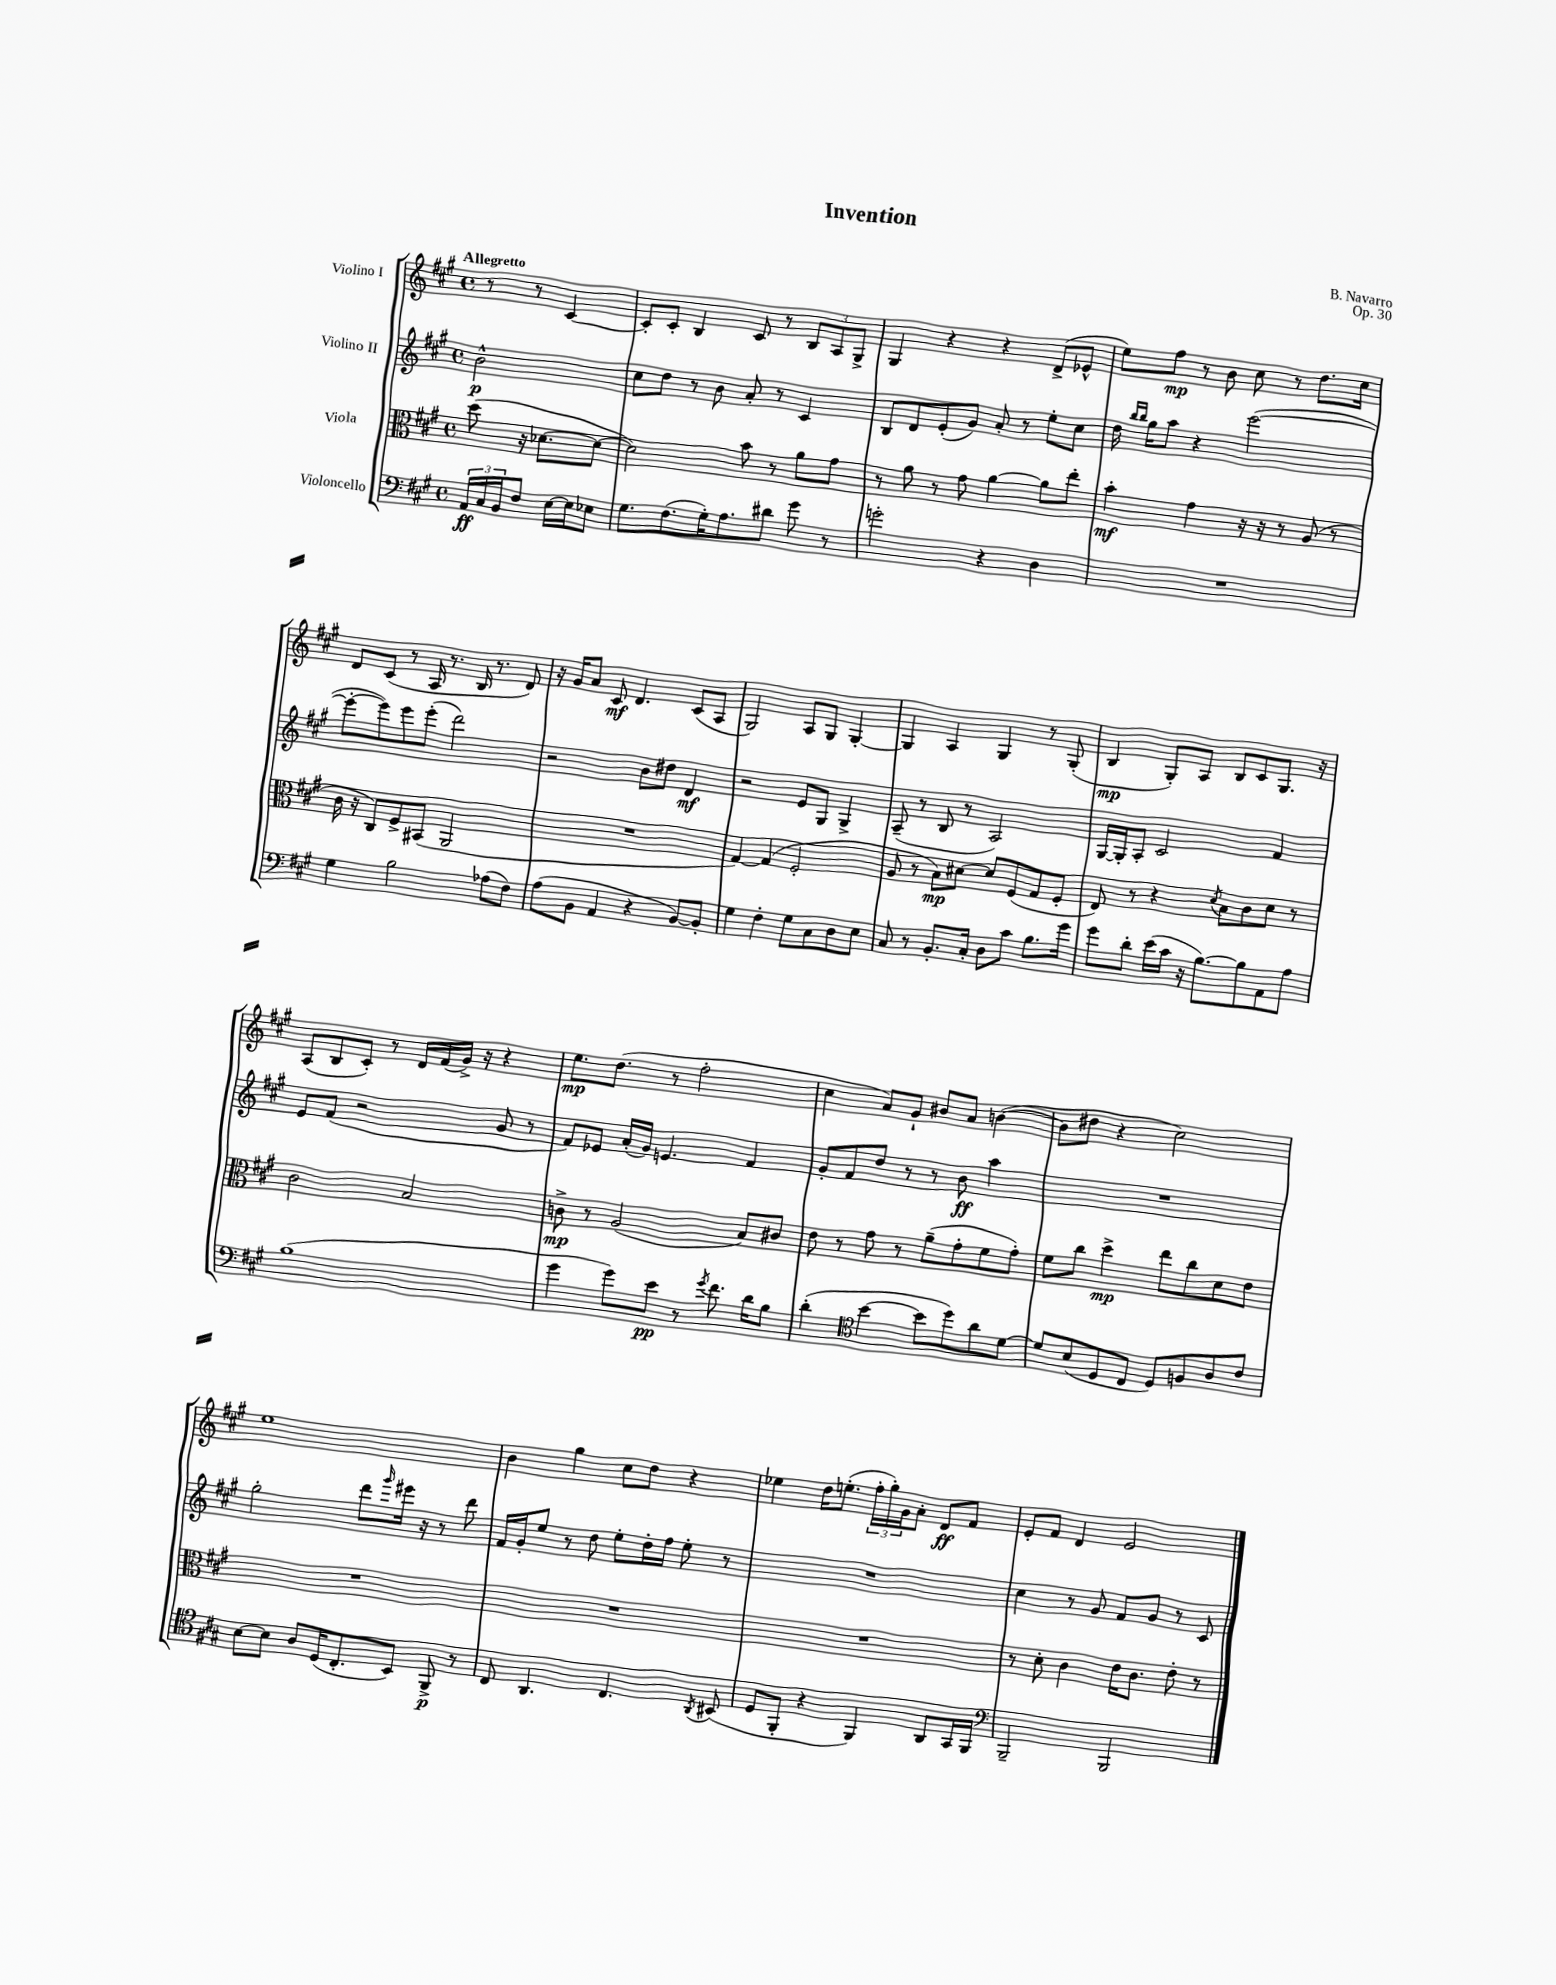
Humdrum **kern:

**kern	**dynam	**kern	**dynam	**kern	**dynam	**kern	**dynam
*part4	*part4	*part3	*part3	*part2	*part2	*part1	*part1
*staff4	*staff4	*staff3	*staff3	*staff2	*staff2	*staff1	*staff1
*I"Violoncello	*	*I"Viola	*	*I"Violino II	*	*I"Violino I	*
*clefF4	*	*clefC3	*	*clefG2	*	*clefG2	*
*k[f#c#g#]	*	*k[f#c#g#]	*	*k[f#c#g#]	*	*k[f#c#g#]	*
*M4/4	*	*M4/4	*	*M4/4	*	*M4/4	*
*met(c)	*	*met(c)	*	*met(c)	*	*met(c)	*
=	=	=	=	=	=	=	=
!	!	!	!	!	!	!LO:TX:a:B:t=Allegretto	!
24AA/LL	ff	(8dd\	.	2b^^\	p	8r	.
24C#/	.	.	.	.	.	.	.
24BB/J	.	.	.	.	.	.	.
8F#/J	.	16r	.	.	.	8r	.
.	.	[8.d-X\L	.	.	.	.	.
[16E\LL	.	.	.	.	.	[4c#/	.
16E\J]	.	.	.	.	.	.	.
8E-X\J	.	8d-\J_	.	.	.	.	.
=1	=1	=1	=1	=1	=1	=1	=1
8.G#\L	.	2d-\])	.	8cc#\L	.	8c#'/L]	.
.	.	.	.	8dd\J	.	8c#'/J	.
(8.F#\	.	.	.	.	.	.	.
.	.	.	.	8r	.	4B/	.
16G#'\K)	.	.	.	8b\	.	.	.
8.A\	.	.	.	.	.	.	.
.	.	8b\	.	8a'/	.	8c#/	.
8d#X\J	.	8r	.	8r	.	8r	.
8g#\	.	8a\L	.	4c#/	.	12B/L	.
.	.	.	.	.	.	12A/	.
8r	.	8g#\J	.	.	.	.	.
.	.	.	.	.	.	12G#^/J	.
=2	=2	=2	=2	=2	=2	=2	=2
2gn'\	.	8r	.	8B/L	.	4G#/	.
.	.	8a\	.	8d/	.	.	.
.	.	8r	.	(8e'/	.	4r	.
.	.	8g#\	.	8g#/J)	.	.	.
4r	.	[4a\	.	8a'/	.	4r	.
.	.	.	.	8r	.	.	.
4D\	.	8a\L]	.	8ee'\L	.	(8d^/L	.
.	.	8ee'\J	.	8cc#\J	.	8e-X^^/J	.
=3	=3	=3	=3	=3	=3	=3	=3
1r	.	4b'\	mf	16dd\	.	8ee\L)	.
.	.	.	.	16qqbb/LL	.	.	.
.	.	.	.	16qqbb/JJ	.	.	.
.	.	.	.	16gg#\KL	.	.	.
.	.	.	.	8aa\J	.	8ff#\J	mp
.	.	4g#\	.	4r	.	8r	.
.	.	.	.	.	.	8b\	.
.	.	16r	.	([2eee\	.	8cc#\	.
.	.	16r	.	.	.	.	.
.	.	8r	.	.	.	8r	.
.	.	(8A/	.	.	.	8.dd\L	.
.	.	8r	.	.	.	.	.
.	.	.	.	.	.	16cc#\Jk	.
!!LO:LB:g=z
=4	=4	=4	=4	=4	=4	=4	=4
4G#\	.	16c#\	.	8eee'\L_	.	8d/L	.
.	.	16r	.	.	.	.	.
.	.	8C#/L)	.	8eee\])	.	(8c#/J	.
2B\	.	8F#^/	.	8eee\	.	8r	.
.	.	(8BB#X/J	.	(8eee'\J	.	16A/	.
.	.	.	.	.	.	8.r	.
.	.	2AA/	.	2ddd\)	.	.	.
.	.	.	.	.	.	16B/	.
.	.	.	.	.	.	8.r	.
(8A-X\L	.	.	.	.	.	.	.
8F#\J)	.	.	.	.	.	8d/)	.
=5	=5	=5	=5	=5	=5	=5	=5
(8A\L	.	1r	.	2r	.	16r	.
.	.	.	.	.	.	16g#/KL	.
8BB\J	.	.	.	.	.	8a/J	.
4AA/	.	.	.	.	.	8c#/	mf
.	.	.	.	.	.	4.d/	.
4r	.	.	.	8b\L	.	.	.
.	.	.	.	8dd#X\J	.	.	.
[8BB/L)	.	.	.	4d/	mf	(8c#/L	.
8BB'/J]	.	.	.	.	.	8A/J	.
=6	=6	=6	=6	=6	=6	=6	=6
4G#\	.	[4G#/)	.	2r	.	2G#/)	.
4F#'\	.	(4G#/]	.	.	.	.	.
8G#\L	.	2F#'/	.	8e/L	.	8A/L	.
8C#\	.	.	.	8G#/J	.	8G#/J	.
8D\	.	.	.	4G#^/	.	[4G#'/	.
8E\J	.	.	.	.	.	.	.
=7	=7	=7	=7	=7	=7	=7	=7
8C#/	.	8A/	.	(8A~/	.	4G#/]	.
8r	.	8r	.	8r	.	.	.
8.BB'/L	.	8B\L)	mp	8B/	.	4A/	.
.	.	[8d#X\J	.	8r	.	.	.
16C#'/Jk	.	.	.	.	.	.	.
8D\L	.	8d#/L]	.	2A/)	.	4G#/	.
8c#\J	.	(8F#/	.	.	.	.	.
8.B\L	.	8G#/	.	.	.	8r	.
.	.	8F#'/J	.	.	.	(8G#'/	.
16g#\Jk	.	.	.	.	.	.	.
=8	=8	=8	=8	=8	=8	=8	=8
8g#\L	.	8E/)	.	[16G#/LL	.	4B/	mp
.	.	.	.	16G#'/J]	.	.	.
8d'\J	.	8r	.	8A'/J	.	.	.
(16e\LL	.	4r	.	2c#/	.	8G#'/L)	.
16c#\JJ	.	.	.	.	.	.	.
16r	.	.	.	.	.	8A/J	.
[8.B\L)	.	.	.	.	.	.	.
.	.	8qd/	.	.	.	.	.
.	.	8B\L	.	.	.	8B/L	.
8B\]	.	8c#\	.	.	.	8c#/	.
8AA\	.	8d\J	.	4f#/	.	8.G#/J	.
8A\J	.	8r	.	.	.	.	.
.	.	.	.	.	.	16r	.
!!LO:LB:g=z
=9	=9	=9	=9	=9	=9	=9	=9
(1B	.	2c#\	.	8e/L	.	(8A/L	.
.	.	.	.	(8f#/J	.	8B/	.
.	.	.	.	2r	.	8c#'/J)	.
.	.	.	.	.	.	8r	.
.	.	2B/	.	.	.	16d/LL	.
.	.	.	.	.	.	(16f#/	.
.	.	.	.	.	.	16g#^/JJ)	.
.	.	.	.	.	.	16r	.
.	.	.	.	8g#/	.	4r	.
.	.	.	.	8r	.	.	.
=10	=10	=10	=10	=10	=10	=10	=10
4g#\	.	8cn^\	mp	8f#/L)	.	8.ee\L	mp
.	.	8r	.	8e-X/J	.	.	.
.	.	.	.	.	.	(8.dd\J	.
8g#\L)	.	(2A/	.	(16a'/LL	.	.	.
.	.	.	.	16g#/JJ)	.	.	.
8e\J	pp	.	.	4.en/	.	8r	.
8r	.	.	.	.	.	2ff#'\	.
8qg#/	.	.	.	.	.	.	.
8.f#\	.	.	.	.	.	.	.
.	.	8B/L)	.	4f#/	.	.	.
16d\KL	.	.	.	.	.	.	.
8B\J	.	8c#X/J	.	.	.	.	.
=11	=11	=11	=11	=11	=11	=11	=11
(4d'\	.	8e\	.	8g#'/L	.	4cc#\	.
.	.	8r	.	8f#/	.	.	.
*clefC4	*	*	*	*	*	*	*
[4b\	.	8g#\	.	8dd/J	.	8a/L)	.
.	.	8r	.	8r	.	8g#`/J	.
8b\L]	.	(8a~\L	.	8r	.	8b#X/L	.
8dd\)	.	8g#'\	.	8b\	ff	8a/J	.
8a\	.	8f#\	.	4aa\	.	([4bn\	.
[8d\J	.	8g#'\J)	.	.	.	.	.
=12	=12	=12	=12	=12	=12	=12	=12
8d/L]	.	8f#\L	.	1r	.	8b\L]	.
(8B/	.	8cc#\J	.	.	.	8dd#X\J	.
8D/	.	4dd^\	mp	.	.	4r	.
8C#/J	.	.	.	.	.	.	.
8D/L)	.	8ee\L	.	.	.	2cc#\)	.
8Fn/	.	8cc#\	.	.	.	.	.
8A/	.	8d\	.	.	.	.	.
8c#/J	.	8e\J	.	.	.	.	.
!!LO:LB:g=z
=13	=13	=13	=13	=13	=13	=13	=13
[8B\L	.	1r	.	2gg#'\	.	1ee	.
8B\J]	.	.	.	.	.	.	.
8A/L	.	.	.	.	.	.	.
(16D/K	.	.	.	.	.	.	.
8.C#'/	.	.	.	.	.	.	.
.	.	.	.	8ddd\L	.	.	.
.	.	.	.	16qqggg#/	.	.	.
8BB/J)	.	.	.	16eee#X\Jk	.	.	.
.	.	.	.	16r	.	.	.
8FF#^/	p	.	.	8r	.	.	.
8r	.	.	.	8ddd\	.	.	.
=14	=14	=14	=14	=14	=14	=14	=14
8C#/	.	1r	.	16f#/LL	.	4b\	.
.	.	.	.	16g#'/J	.	.	.
4.AA/	.	.	.	8ee/J	.	.	.
.	.	.	.	8r	.	4gg#\	.
.	.	.	.	8dd\	.	.	.
4.C#/	.	.	.	8ee'\L	.	8cc#\L	.
.	.	.	.	16dd'\L	.	8dd\J	.
.	.	.	.	16ff#\JJ	.	.	.
.	.	.	.	8ee'\	.	4r	.
8qAA/	.	.	.	.	.	.	.
(8BB#X/	.	.	.	8r	.	.	.
=15	=15	=15	=15	=15	=15	=15	=15
8D/L	.	1r	.	1r	.	4ee-X\	.
8FF#'/J	.	.	.	.	.	.	.
4r	.	.	.	.	.	16dd\KL	.
.	.	.	.	.	.	(8.een'\J	.
4FF#/)	.	.	.	.	.	24ff#'\LL	.
.	.	.	.	.	.	24gg#'\)	.
.	.	.	.	.	.	24g#\J	.
.	.	.	.	.	.	8a'\J	.
8AA/L	.	.	.	.	.	8d/L	ff
16GG#/L	.	.	.	.	.	8f#/J	.
16FF#/JJ	.	.	.	.	.	.	.
=16	=16	=16	=16	=16	=16	=16	=16
*clefF4	*	*	*	*	*	*	*
2BBB~/	.	8r	.	4cc#\	.	8e'/L	.
.	.	8d'\	.	.	.	8f#/J	.
.	.	4c#\	.	8r	.	4d/	.
.	.	.	.	8g#/	.	.	.
2BBB/	.	16e\KL	.	8f#/L	.	2e/	.
.	.	8.c#\J	.	.	.	.	.
.	.	.	.	8g#/J	.	.	.
.	.	8e'\	.	8r	.	.	.
.	.	8r	.	8c#/	.	.	.
==	==	==	==	==	==	==	==
*-	*-	*-	*-	*-	*-	*-	*-
